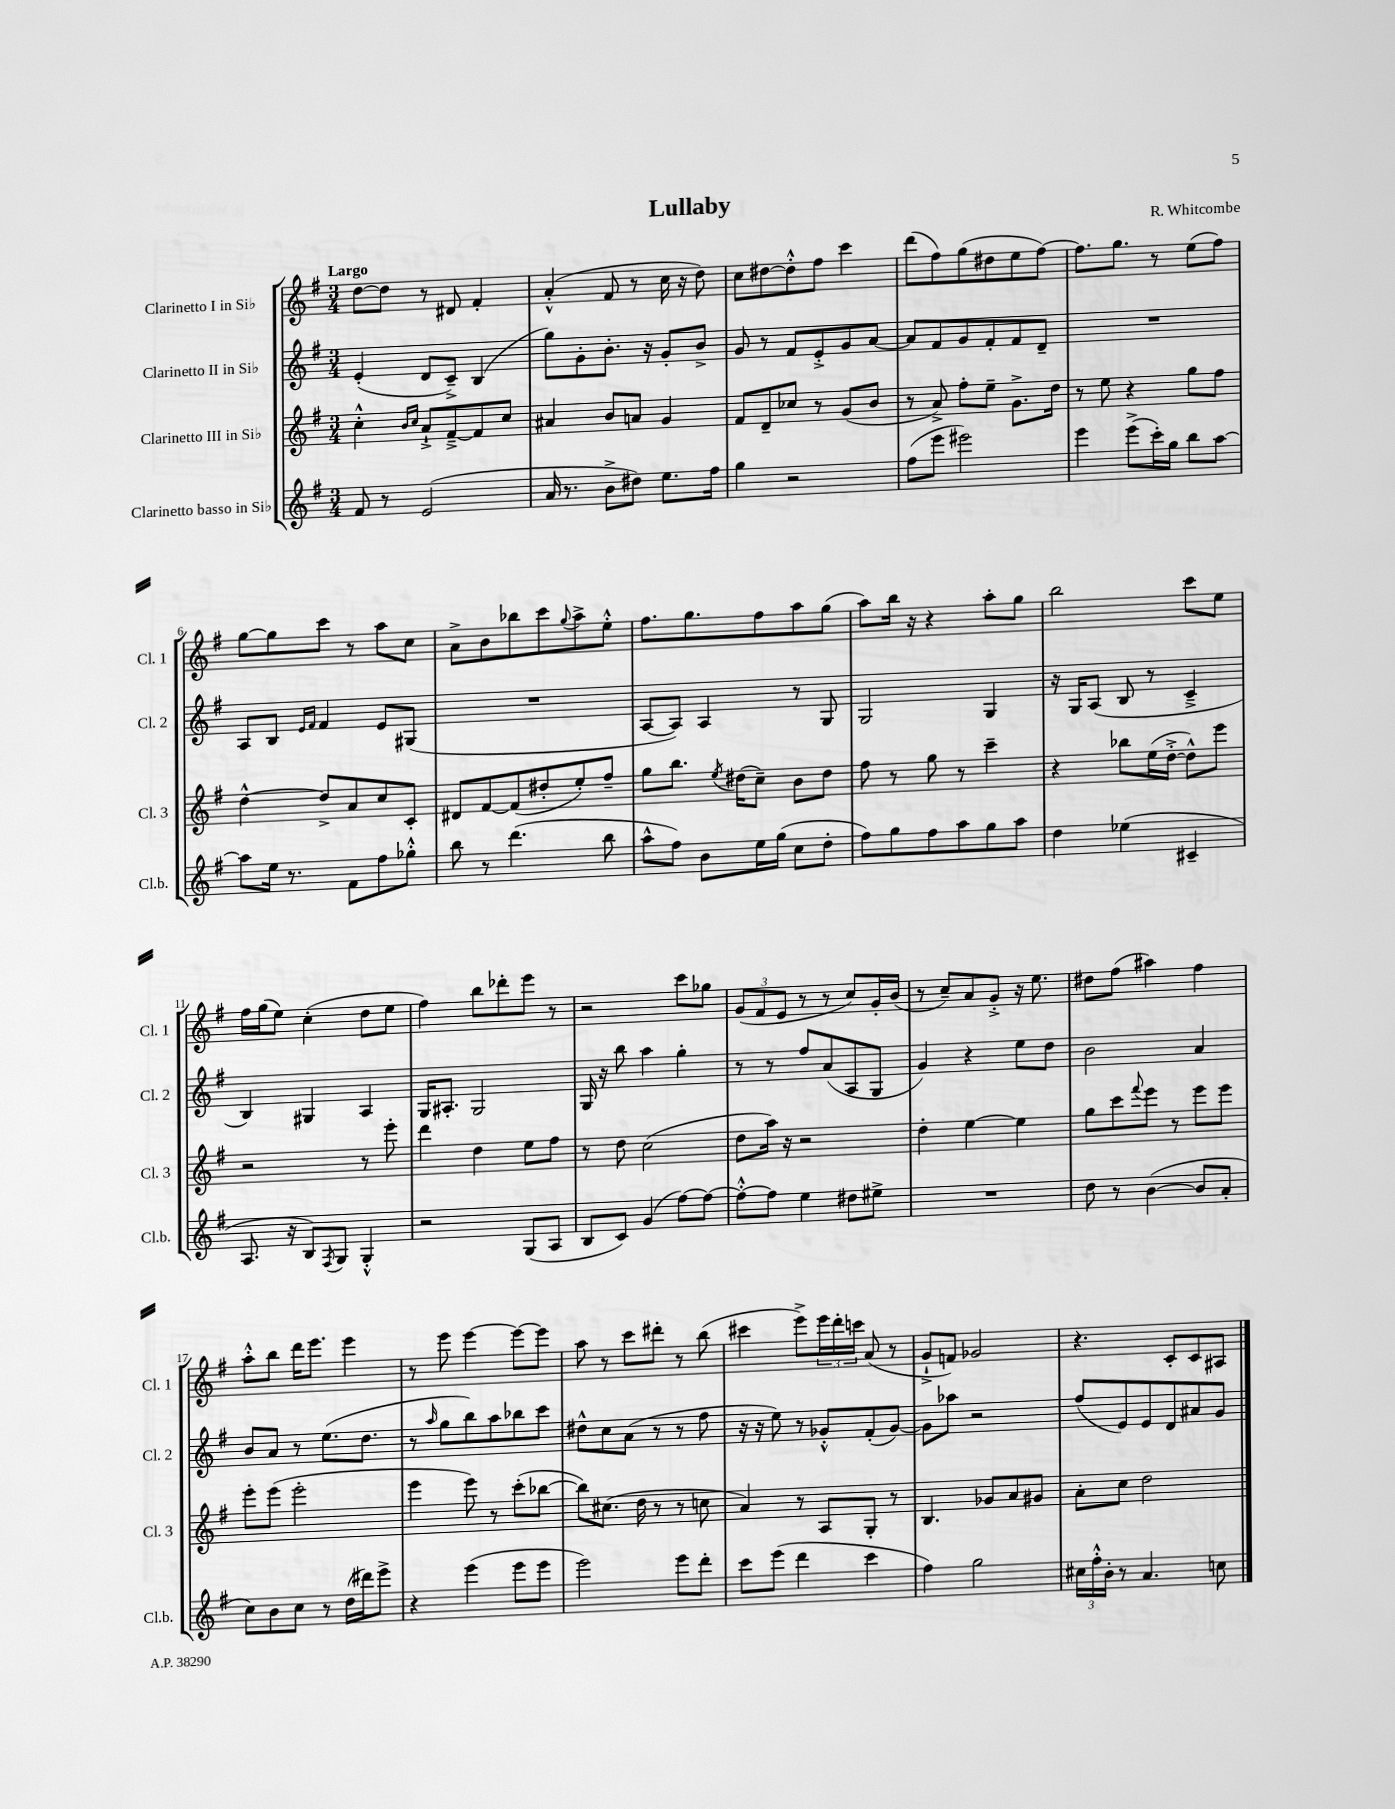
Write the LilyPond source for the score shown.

\header { title = "Lullaby" composer = "R. Whitcombe" }
<<
\new StaffGroup <<
\new Staff = "s0" \with { instrumentName = "Clarinetto I in Sib" shortInstrumentName = "Cl. 1" } {
    \clef treble \key g \major \numericTimeSignature \time 3/4 \tempo "Largo"
    d''8~ d''8 r8 dis'8 fis'4-. |
    a'4-.-^( fis'8 r8 c''16 r16 d''8) |
    c''8 dis''8~ dis''8-.-^ fis''8 c'''4 |
    d'''8( fis''8) g''8( dis''8 e''8 fis''8~) |
    fis''8. g''8. r8 e''8( fis''8) |
    g''8~ g''8 c'''8 r8 a''8 c''8 |
    a'8-> b'8 bes''8 c'''8 \appoggiatura { g''8 } a''8-> e''8-.-^ |
    fis''8. g''8. fis''8 a''8 g''8( |
    a''8) b''16 r16 r4 a''8-. g''8 |
    b''2 c'''8 e''8 |
    fis''16 g''16( e''8) c''4-.( d''8 e''8 |
    fis''4) b''8 des'''8-. e'''8 r8 |
    r2 c'''8 ges''8 |
    \tuplet 3/2 { g'8( fis'8 e'8 } r8 r8 c''8) g'16-. b'16( |
    r8 c''8--) a'8 g'8-.-> r16 e''8. |
    dis''8 fis''8( ais''4) fis''4 |
    a''8-.-^ b''8 d'''16 e'''8. e'''4 |
    r8 e'''8 e'''4~ e'''8~ e'''8 |
    a''8 r8 c'''8 dis'''8-. r8 b''8( |
    cis'''4 e'''8->) \tuplet 3/2 { e'''16 d'''16-. c'''16 } a'8( r8 |
    g'8-!-> f'8) ges'2 |
    r4. c'8-. c'8 ais8 \bar "|." |
}
\new Staff = "s1" \with { instrumentName = "Clarinetto II in Sib" shortInstrumentName = "Cl. 2" } {
    \clef treble \key g \major \numericTimeSignature \time 3/4
    e'4-.( d'8 c'8--->) b4( |
    g''8) g'8-. b'8.-. r16 g'8-. b'8-> |
    g'8 r8 fis'8 e'8-.-> g'8 a'8~ |
    a'8 fis'8 g'8 fis'8-. fis'8 d'8-- |
    R2. |
    a8 b8 \grace { e'16 fis'16 } fis'4 e'8 gis8( |
    R2. |
    a8~ a8) a4 r8 g8 |
    g2 g4 |
    r16 g16 a8( b8 r8 c'4---> |
    b4) gis4 a4 |
    g16 ais8.-. g2 |
    g16 r16 b''8 a''4 g''4-. |
    r8 r8 fis''8 a'8( a8 g8 |
    g'4) r4 e''8 d''8 |
    b'2 a'4 |
    b'8 a'8 r8 e''8.( d''8. |
    r8 \grace { a''16 } g''8 b''8) a''8 bes''8 c'''8 |
    dis''8-^ c''8 a'8( r8 r8 fis''8 |
    r16 r16 e''8) r8 ges'8-.-^ fis'8-.( ges'8~) |
    ges'8 aes''8 r2 |
    fis''8( e'8) e'8 d'8 ais'8 g'8 \bar "|." |
}
\new Staff = "s2" \with { instrumentName = "Clarinetto III in Sib" shortInstrumentName = "Cl. 3" } {
    \clef treble \key g \major \numericTimeSignature \time 3/4
    c''4-.-^ \grace { b'16 c''16 } a'8-!-> fis'8~---> fis'8 c''8 |
    ais'4 b'8 a'8 g'4 |
    fis'8 d'8-- ces''8 r8 g'8( b'8 |
    r8 a'8->) fis''8-. e''8-- g'8.-> d''16 |
    r8 e''8 r4 g''8 fis''8 |
    d''4~-^ d''8-> a'8 c''8 c'8-. |
    dis'8 fis'8~ fis'8( dis''8-. e''8-.) fis''8-- |
    g''8 b''8. \acciaccatura { e''8 } dis''16( c''8--) b'8 dis''8 |
    fis''8 r8 g''8 r8 c'''4-- |
    r4 bes''8 e''16( d''16~-.-> d''8-^) e'''8 |
    r2 r8 e'''8-. |
    d'''4 d''4 e''8 fis''8 |
    r8 d''8 c''2( |
    d''8 a''16) r16 r2 |
    d''4-. e''4~ e''4 |
    g''8 c'''8 \appoggiatura { fis'''8 } e'''8 r8 e'''8 e'''8 |
    e'''8-. e'''8( e'''2-. |
    e'''4 e'''8) r8 c'''8-.( bes''8~ |
    bes''8) cis''8.( d''16 r8 r8 c''8 |
    a'4) r8 a8 g8-. r8 |
    b4. ges'8 a'8 gis'8 |
    a'8-. c''8 d''2 \bar "|." |
}
\new Staff = "s3" \with { instrumentName = "Clarinetto basso in Sib" shortInstrumentName = "Cl.b." } {
    \clef treble \key g \major \numericTimeSignature \time 3/4
    fis'8 r8 e'2( |
    a'16 r8. b'8-> dis''8) e''8. fis''16 |
    g''4 r2 |
    fis''8( e'''8 eis'''2) |
    e'''4 e'''8->( c'''16-.) g''16 b''8 a''8~ |
    a''8 e''16 r8. fis'8 fis''8 ges''8-.-^ |
    b''8 r8 d'''4.( b''8 |
    a''8-^ fis''8) b'8 e''16 g''16( c''8 d''8-. |
    fis''8) g''8 fis''8 a''8 g''8 a''8 |
    d''4 ees''4( cis'4-- |
    a8. r16 b8) \acciaccatura { fis8 } g8 g4-.-^ |
    r2 g8( a8 |
    b8 c'8) g'4( fis''8~) fis''8~ |
    fis''8~-.-^ fis''8 e''4 dis''8 eis''8-> |
    R2. |
    d''8 r8 b'4~( b'8 a'8-. |
    c''8) b'8 c''8 r8 d''16( dis'''16) e'''8-> |
    r4 e'''4( e'''8 e'''8 |
    e'''2) e'''8 d'''8-. |
    c'''8 e'''8( d'''4 c'''4 |
    fis''4) g''2 |
    \tuplet 3/2 { cis''16 fis''16-.-^ b'16-. } r8 a'4. c''8 \bar "|." |
}
>>
>>
